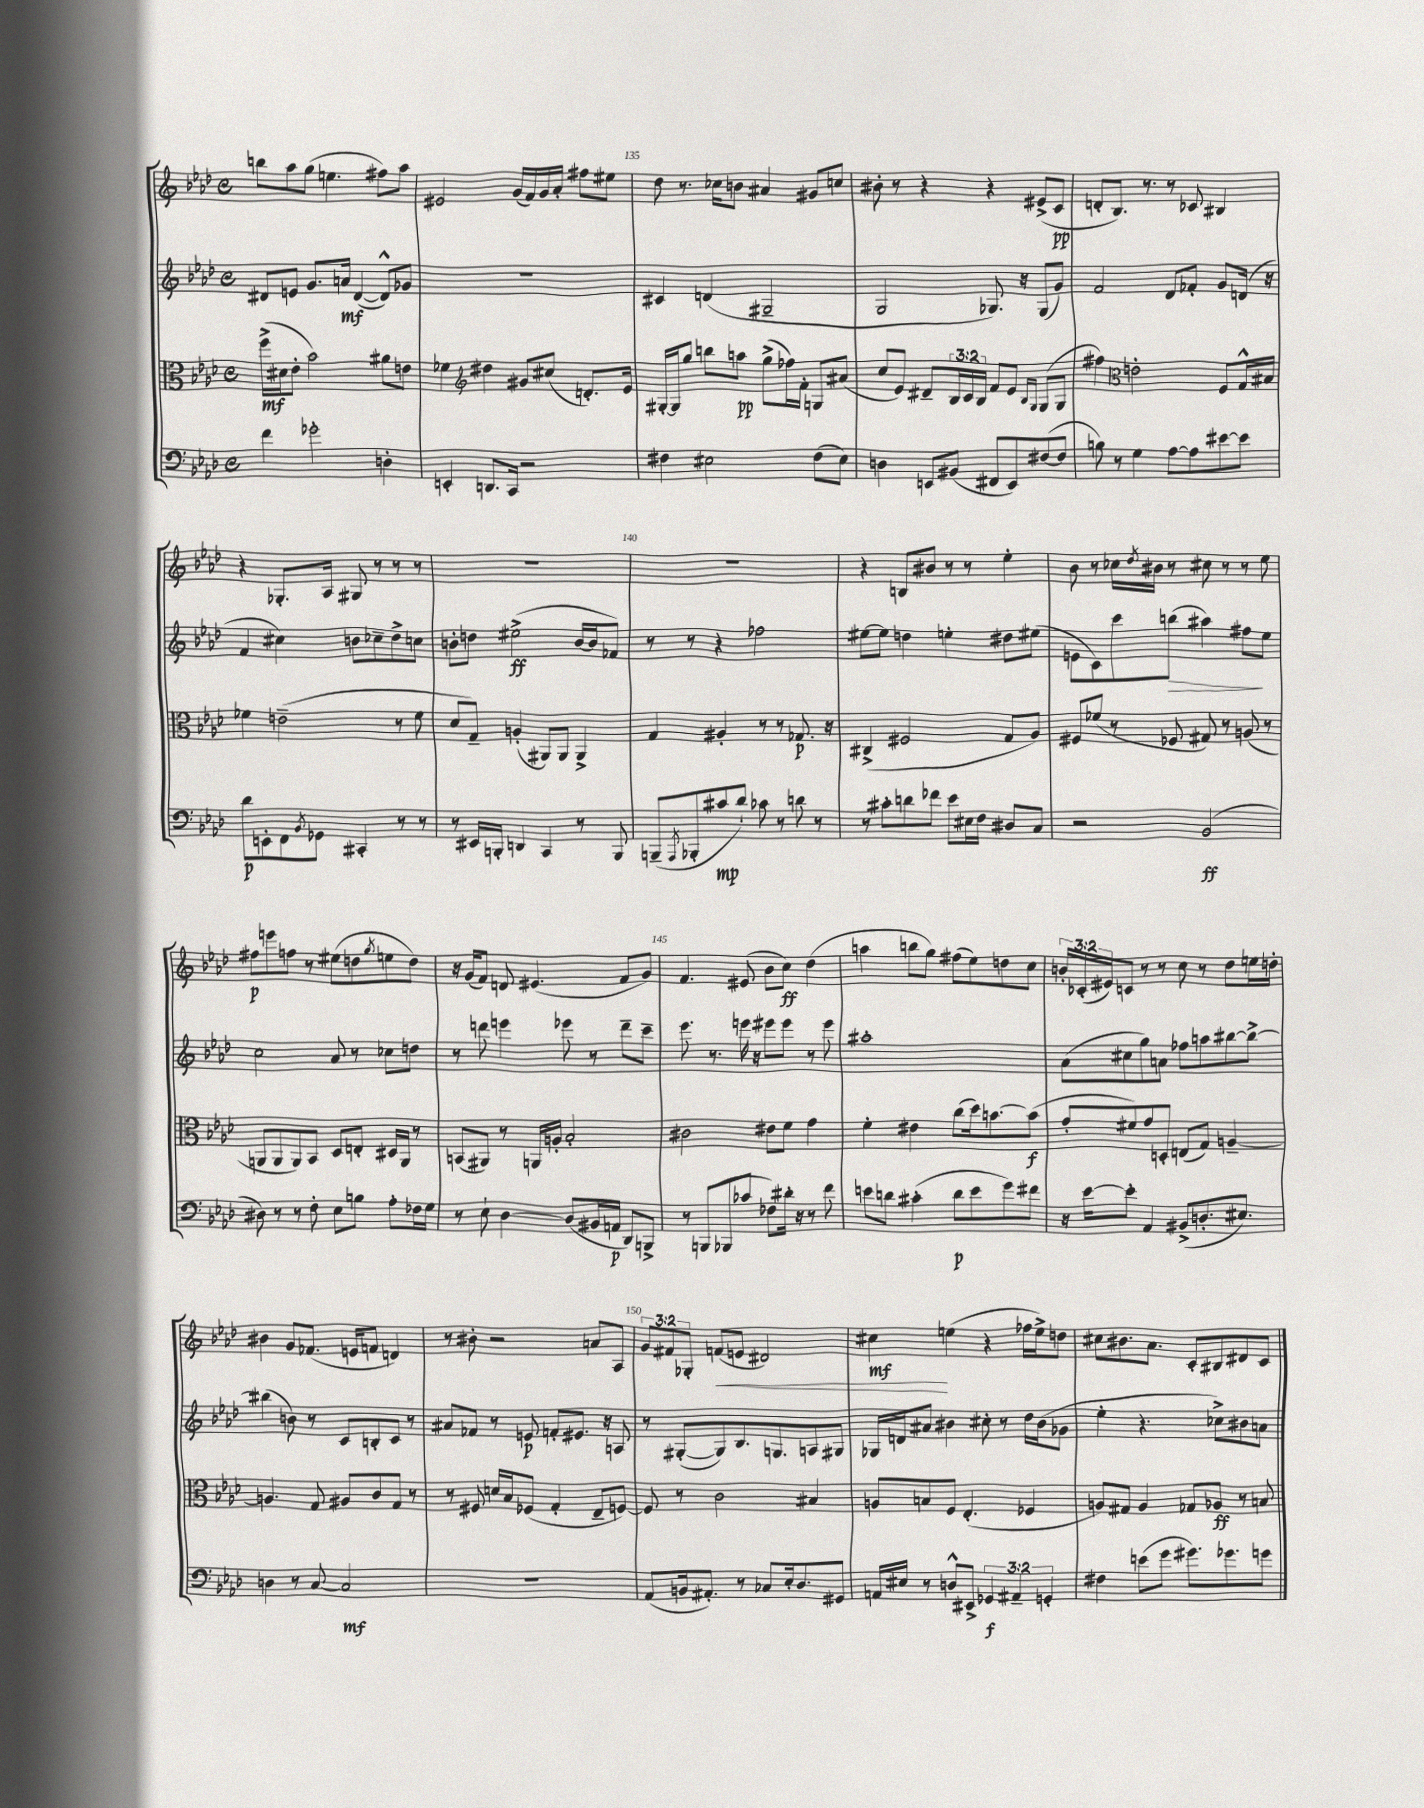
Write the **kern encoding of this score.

**kern	**kern	**kern	**kern
*staff4	*staff3	*staff2	*staff1
*clefF4	*clefC3	*clefG2	*clefG2
*k[b-e-a-d-]	*k[b-e-a-d-]	*k[b-e-a-d-]	*k[b-e-a-d-]
*M4/4	*M4/4	*M4/4	*M4/4
*met(c)	*met(c)	*met(c)	*met(c)
4f	(16ff^	8d#	8bb
.	16d#	.	.
.	8e-'	8e	8aa-
2g-'	2b-)	8.g	(8gg
.	.	.	4.ee
.	.	16a	.
.	.	([4d#	.
4D'	8a#	8d#^^])	8ff#)
.	8e	8g-	8aa-
=	=	=	=
4EE'	4f-	1r	2e#
*	*clefG2	*	*
8.DD	4dd#	.	.
16CC	.	.	.
2r	8g#	.	(16g
.	.	.	16f)
.	(8cc#	.	16g
.	.	.	16a-'
.	8.d')	.	8ff#
.	.	.	8ee#
.	16e-	.	.
=	=	=	=
4F#	[16G#'	4c#	8dd-
.	16G#]	.	.
.	8gg	.	8.r
2E#	8bb	(4d	.
.	.	.	16cc-
.	8aa	.	8b
.	(8gg^	2G#~	4a#
.	16ff-)	.	.
.	16f'	.	.
(8F#	8G	.	8g#
8E#)	(8a#	.	8cc
=	=	=	=
4D	8cc	2G	8b#'
.	8e-)	.	8r
8EE	8d#~	.	4r
(8BB#	24B-	.	.
.	24c	.	.
.	24B-	.	.
8FF#	8f	8.G-)	4r
8EE)	8e-	.	.
.	.	16r	.
.	16qqB-	.	.
.	16qqG	.	.
([8F#	(8G	(8G-	(8e#^
8F#]	8G	8g)	8c
=	=	=	=
8B)	4ff#)	2f	8d'
8r	.	.	8.B-)
*	*clefC3	*	*
4G	2e'	.	.
.	.	.	8.r
[8A-	.	8d-	8r
8A-]	.	8f-'	8c-
[8e#	8F	8g	4B#
8e#]	16G^^	(16d	.
.	16B#	16r	.
=	=	=	=
8d-	4f-	4f	4r
8EE'	.	.	.
8FF	(2e~	4cc#)	8.G-'
8qBB-	.	.	.
8GG-	.	.	.
.	.	.	16A-
4CC#'	.	8b	8G#
.	.	8cc-~	8r
8r	8r	8dd-^	8r
8r	8f-	8cc	8r
=	=	=	=
8r	8d-	8b'	1r
16EE#	8G~)	8dd	.
16BBB'	.	.	.
4DD	(4A'	(2ee#^	.
4CC	8AA#)	.	.
.	8AA#	.	.
8r	4AA#^	[16b	.
.	.	16b]	.
8BBB	.	8f-)	.
=	=	=	=
(8BBB~	4G	8r	1r
8qAAA-	.	.	.
8BBB-'	.	8r	.
8c#	4A#'	4r	.
8d-`)	.	.	.
8c-	8r	2ff-	.
8r	8r	.	.
8d	8.G-	.	.
8r	.	.	.
.	16r	.	.
=	=	=	=
8r	(4C#^	[8ee#	4r
8c#'	.	8ee#]	.
8d	2F#	4dd	8B
8f-	.	.	8b#
8e-	.	4ee'	8r
16E#	.	.	8r
16F	.	.	.
8D#	8G	8dd#	4ee-'
8C	8A-)	(8ee#	.
=	=	=	=
2r	8F#	8e	8b-
.	(8f-	8c)	8r
.	8r	8ccc	16cc-
.	.	.	8qdd-
.	.	.	16b#
.	8F-	(8bb	8r
(2BB-	8G#)	4aa#)	8cc#
.	8r	.	8r
.	(8A	8ff#	8r
.	8r	8ee-	8ee-
=	=	=	=
8D#)	8AA	2cc	8ff#
8r	8AA	.	8eee
8r	8AA)	.	8ff
8F'	8BB-	.	8r
8E-	8D-	8a-	(8ee#
8B	8E'	8r	8dd
.	.	.	8qgg
8A-'	16D#	8cc-	8ee
.	16AA	.	.
16F-	8r	8dd	8dd)
16G	.	.	.
=	=	=	=
8r	(8BB	8r	16r
.	.	.	(16g
8E-`	8AA#)	8ddd	8f)
[4D-	8r	4eee	8d
.	16AA	.	(4.e#
.	16A'	.	.
(8D-]	2B-'	8eee-	.
16BB#	.	8r	.
16AA	.	.	.
8DD-)	.	8ddd~	8f
8BBB^	.	8ccc~	8g)
=	=	=	=
8r	2c#	8.eee-	4.f
(8BBB	.	.	.
.	.	8.r	.
8BBB-	.	.	.
8c-	.	16eee	(8e#
.	.	16r	.
8F-)	8e#	8eee#	8b-
16d#'	8f	8eee#	8cc)
16r	.	.	.
8r	4g	8r	(4dd-
8f	.	8eee#	.
=	=	=	=
8e	4f'	1aa#'	4aa
8d	.	.	.
(4c#'	4e#	.	8bb
.	.	.	8gg)
8d	(8cc	.	(8ff#
8e	16dd-)	.	8ee-)
.	[8.b	.	.
8g)	.	.	8dd
8f#	(8b]	.	8cc
=	=	=	=
16r	8g'	(8a-	24b'
.	.	.	(24c-'
[16e-	.	.	.
.	.	.	24e#)
8e-']	8f#)	8cc#	8c
4AA-	8g	8gg)	8r
.	8D'	8a	8r
(8BB#^	(8E	8ff-	8cc
8.D'	8G)	8aa	8r
.	[4A~	[8bb#	8dd-
8.E#)	.	.	.
.	.	8bb#^_	16ee
.	.	.	16dd'
=	=	=	=
4D	4.A]	(4bb#]	4b#
8r	.	8b)	8g
[8C	8G	8r	(8.f-
2C]	8A#	8c	.
.	.	.	16e
.	8c	8B'	8f
.	8G	8c	4d)
.	8r	8r	.
=	=	=	=
1r	8r	8a#	8r
.	8F#	8f-	8b#'
.	16d	8r	2r
.	16B-	.	.
.	(8F-	8e	.
.	4G'	8f'	.
.	.	8.e#	.
.	8E-~	.	8a
.	.	16r	.
.	[8F)	8A	8A-
=	=	=	=
(8AA-	8F]	8r	12g
.	.	.	12f#
16BB	8r	([8G#'	.
.	.	.	12G-'
8.AA#')	.	.	.
.	2c	8G#])	(8f
8r	.	8.B-	8e
8C-	.	.	2d#)
.	.	8.G	.
16E-'	.	.	.
8.D-	.	.	.
.	4B#	8A	.
8GG#	.	8G#	.
=	=	=	=
16AA	8A	16G-	4cc#
16E#	.	16d	.
8r	8B	8a#	.
8D^^	8F	4b#	(4ee
8EE#^	(4.E-'	.	.
6GG-	.	8cc#'	4r
.	.	8r	.
6AA#~	.	.	.
.	4F-	16dd-	16ff-
.	.	(16b#	16ee^)
6GG'	.	.	.
.	.	8g-	8dd
=	=	=	=
4F#	8A)	4ee-'	8cc#
.	8G#	.	8.b#
(8e	4A	4.r	.
.	.	.	8.a-
8g	.	.	.
8.g#)	8G-	.	8c'
.	8A-	8cc-^)	8B#
8.g-	.	.	.
.	8r	8b#	8d#
8g	8B	8a	8c
==	==	==	==
*-	*-	*-	*-
